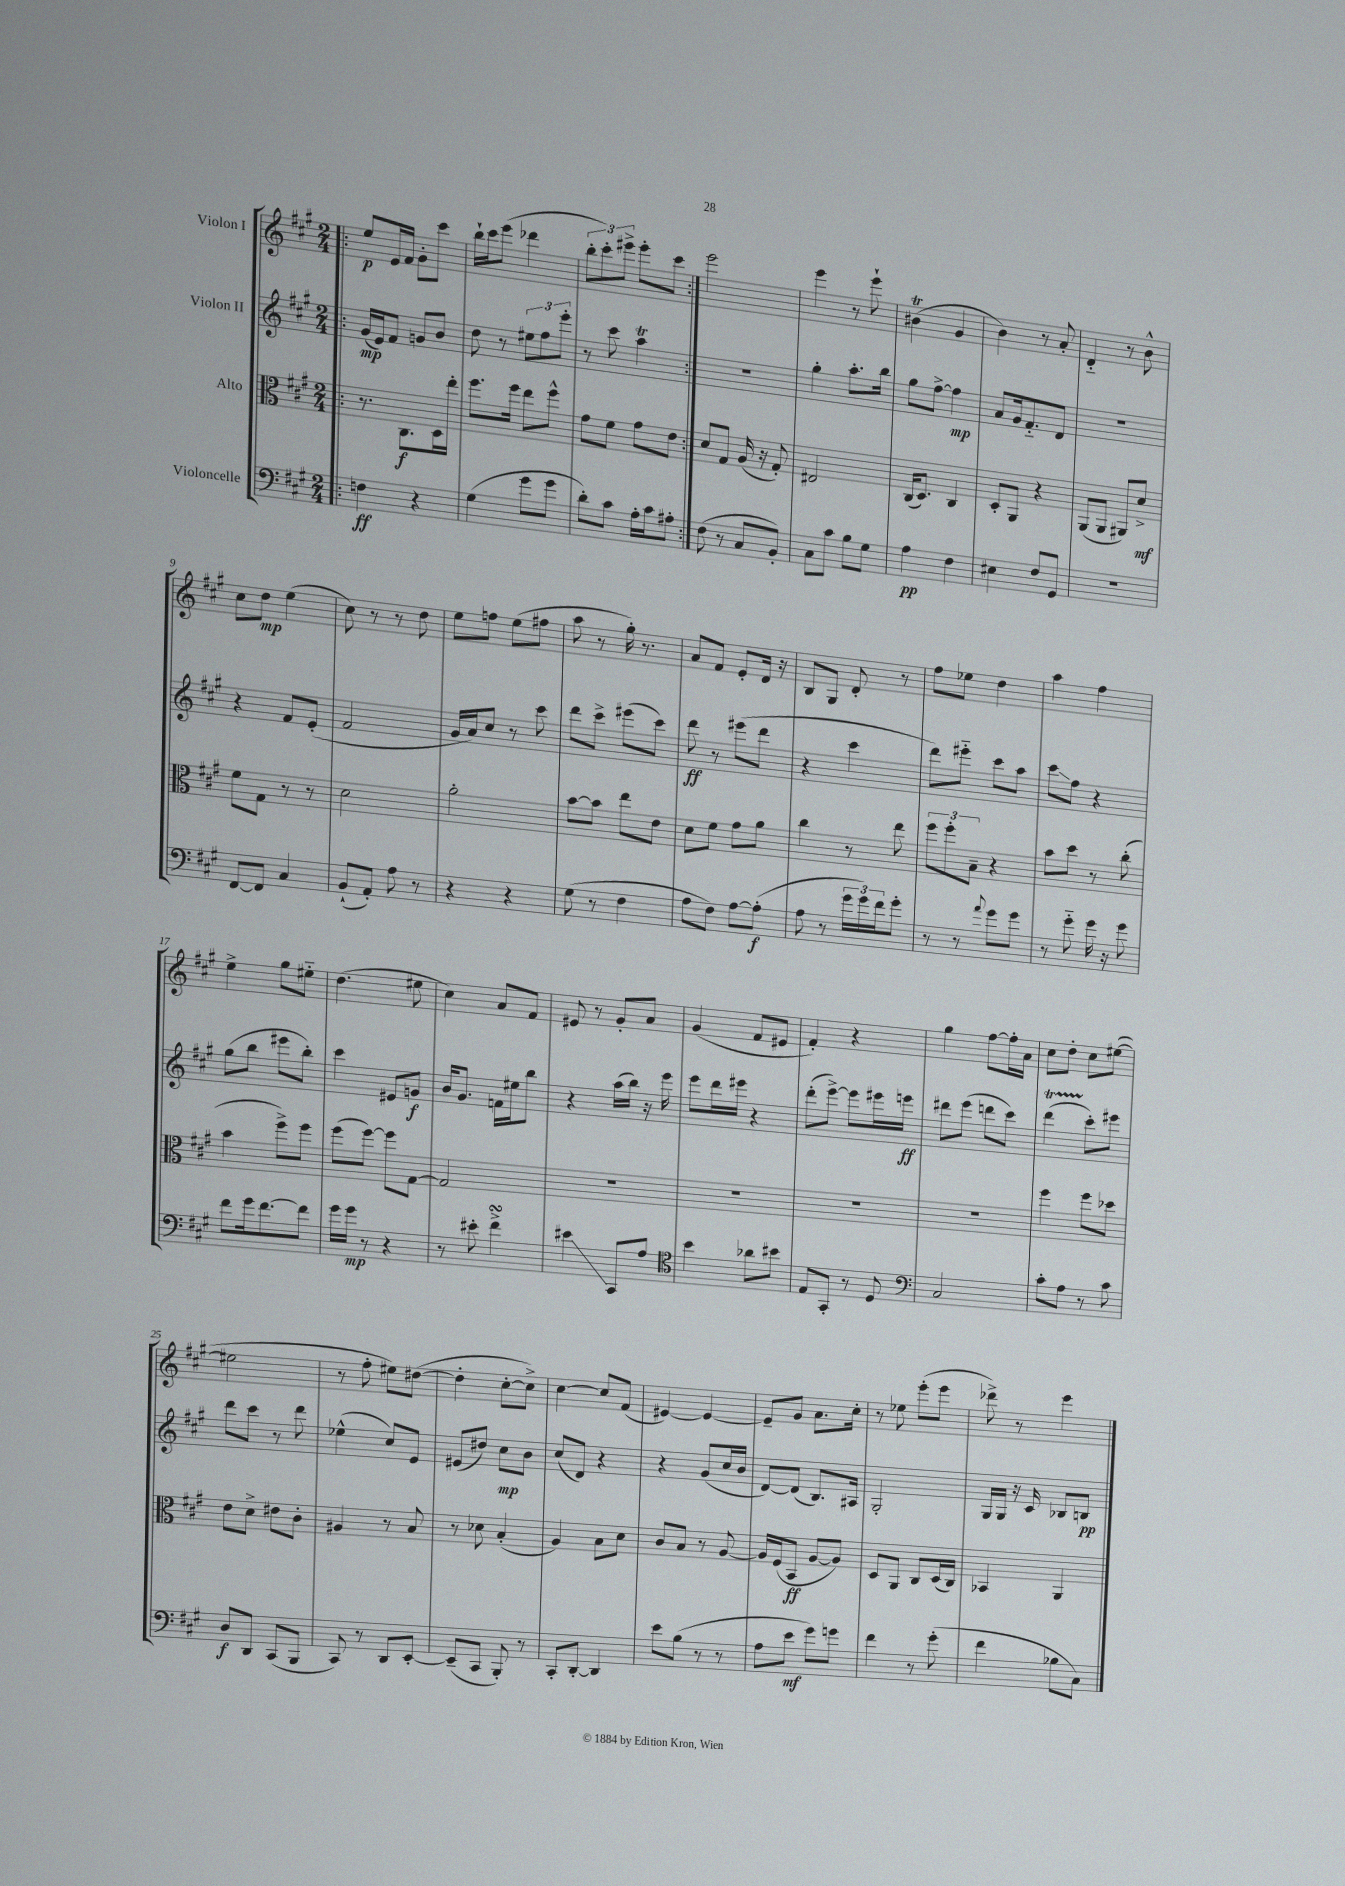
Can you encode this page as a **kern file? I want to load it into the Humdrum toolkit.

**kern	**kern	**kern	**kern
*staff4	*staff3	*staff2	*staff1
*clefF4	*clefC3	*clefG2	*clefG2
*k[f#c#g#]	*k[f#c#g#]	*k[f#c#g#]	*k[f#c#g#]
*M2/4	*M2/4	*M2/4	*M2/4
=!|:	=!|:	=!|:	=!|:
4F	8.r	(16g#	8ee
.	.	16e)	.
.	.	8f#	16e
.	8.C#	.	16f#
4r	.	8g	8g#'
.	16D	8b	8ccc#
.	16ee'	.	.
=	=	=	=
(4G#	8.ff#	8dd	16bb`
.	.	.	16ccc#
.	.	8r	(8eee
.	16ff#	.	.
8g#	8ee	12ee#	4ddd-
.	.	12ff#	.
8g#	8ff#^^	.	.
.	.	12eee'	.
=	=	=	=
8d')	8g#	8r	12bb'
.	.	.	12ccc#')
8c#	8f#	8ccc#	.
.	.	.	12eee#^
16A'	8g#	4aa	8eee#'
16c#	.	.	.
8A#'	8e	.	8ccc#
=:|!	=:|!	=:|!	=:|!
(8F#	8d	2r	2eee
8r	8G#	.	.
8C#	(16A	.	.
.	16r	.	.
8BB')	8G#')	.	.
=	=	=	=
8C#	2E#	4gg#'	4eee
8c#	.	.	.
8B	.	8.aa'	8r
8G#	.	.	8eee`
.	.	16bb	.
=	=	=	=
4A	(16C#	8gg#	(4b#
.	8.D)	.	.
.	.	[8ff#^	.
4F#	4C#	4ff#]	4g#
=	=	=	=
4E#	8D'	8a	4b)
.	8AA	16g#	.
.	.	8.f#'~	.
8F#	4r	.	8r
8GG#	.	8d	8a'
=	=	=	=
2r	(8AA	2r	4d'~
.	8AA	.	.
.	8AA#)	.	8r
.	8d^	.	8b^^
=	=	=	=
[8FF#	8f#	4r	8cc#
8FF#]	8G#	.	8dd
4C#	8r	8f#	(4ee
.	8r	(8e'	.
=	=	=	=
(8BB`	2d	2f#	8cc#)
8AA')	.	.	8r
8A	.	.	8r
8r	.	.	8dd
=	=	=	=
4r	2a'	16g#	8ee
.	.	16a)	.
.	.	8cc#	8ff
4r	.	8r	(8ee
.	.	8ccc#	8ff#
=	=	=	=
(8G#	[8b	8ddd	8aa
8r	8b]	8ccc#^	8r
4F#	8ee	(8eee#	16gg#')
.	.	.	8.r
.	8e	8ccc#)	.
=	=	=	=
8A	8d	8ddd	8a
8F#)	8f#	8r	8f#
[8A	8g#	(8eee#	8e'
(8A']	8a	8ddd	16d
.	.	.	16r
=	=	=	=
8A	4cc#	4r	8B
8r	.	.	8G#
24g#	8r	4ccc#	8d'
24g#)	.	.	.
24f#	.	.	.
8g#'	8ee	.	8r
=	=	=	=
8r	12ff#	8ddd)	8ff#
.	12ff#'	.	.
8r	.	8eee#'~	8ee-
.	12B~	.	.
8qqa	.	.	.
8g#	4r	8ccc#	4dd
8g#	.	8aa	.
=	=	=	=
8r	8b	8ccc#	4aa
8g#'~	8dd	8ff#	.
16g#	8r	4r	4ff#
16r	.	.	.
8g#	(8cc#'	.	.
=	=	=	=
8f#	4b	(8gg#	4ee^
16g#	.	8bb	.
[8.f#	.	.	.
.	8ff#^)	8eee#	8gg#
8f#]	8ff#	8bb')	8ee#'~
=	=	=	=
16g#	(8ff#	4ccc#	(4.dd
16g#	.	.	.
8r	[8ff#)	.	.
4r	8ff#]	8e#	.
.	[8G#	8g	8ee#
=	=	=	=
8r	2G#]	16b	4cc#)
.	.	8.g#	.
8e#'	.	.	.
4f#^	.	16f	8a
.	.	16ee#	.
.	.	8bb	8f#
=	=	=	=
4e#	2r	4r	8e#
.	.	.	8r
8CC#	.	(16aa	8g#'
.	.	16bb)	.
8A	.	16r	8a
.	.	16eee	.
=	=	=	=
*clefC4	*	*	*
4b	2r	8eee	(4g#
.	.	16ddd	.
.	.	16eee#	.
8a-	.	4r	8f#
8b#	.	.	8e#
=	=	=	=
8E	2r	(8ddd'	4f#')
8GG#'	.	[8eee^)	.
8r	.	8eee]	4r
8D	.	16eee#	.
.	.	16eee	.
=	=	=	=
*clefF4	*	*	*
2C#	2r	8ddd#	4gg#
.	.	(8eee	.
.	.	8ddd	[8ff#
.	.	8ccc#)	16ff#']
.	.	.	16a
=	=	=	=
8c#'	4ff#	(4ddd	8cc#
8A	.	.	8dd'
8r	8ff#	8ccc#')	8cc#
8c#	8dd-	8eee#	([8ee#
=	=	=	=
8D	8e	8ddd	2ee#]
8DD	8d^	8ccc#	.
(8CC#	8e#	8r	.
8BBB	8c#'	8ddd	.
=	=	=	=
8CC#)	4A#	(4ee-^^	8r
8r	.	.	8ff#'
8DD	8r	8cc#)	8ee#)
[8EE'	8B	8e	([8dd#
=	=	=	=
(8EE~]	8r	(8e#	4dd#']
8CC#	8d-	8dd#)	.
8BBB')	(4B'	8cc#	[8cc#'
8r	.	8b	8cc#^])
=	=	=	=
8CC#'	4A)	(8cc#	[4cc#
[8DD'	.	8d)	.
4DD]	8B	4r	8cc#]
.	8d	.	(8f#
=	=	=	=
8e	8c#	4r	[4e#)
(8B	8B	.	.
8r	8r	(8g#	4e#_
8r	[8A	16cc#	.
.	.	16b	.
=	=	=	=
8A	16A]	[8d)	8e#~]
.	(16F#	.	.
8e	8BB	(8d]	8g#
8g#)	[8A	8.B)	8.a
8g	8A])	.	.
.	.	16A#	16cc#'
=	=	=	=
4f#	8D	2G#'	8r
.	8AA	.	8ee-
8r	8C#	.	(8eee'
(8g#'	(16D	.	8eee
.	16C#)	.	.
=	=	=	=
4f#	4BB-	16G#	8ddd-^)
.	.	16G#	.
.	.	16r	8r
.	.	16c#	.
8B-	4AA	8B-	4eee
8C#)	.	8B	.
==	==	==	==
*-	*-	*-	*-
